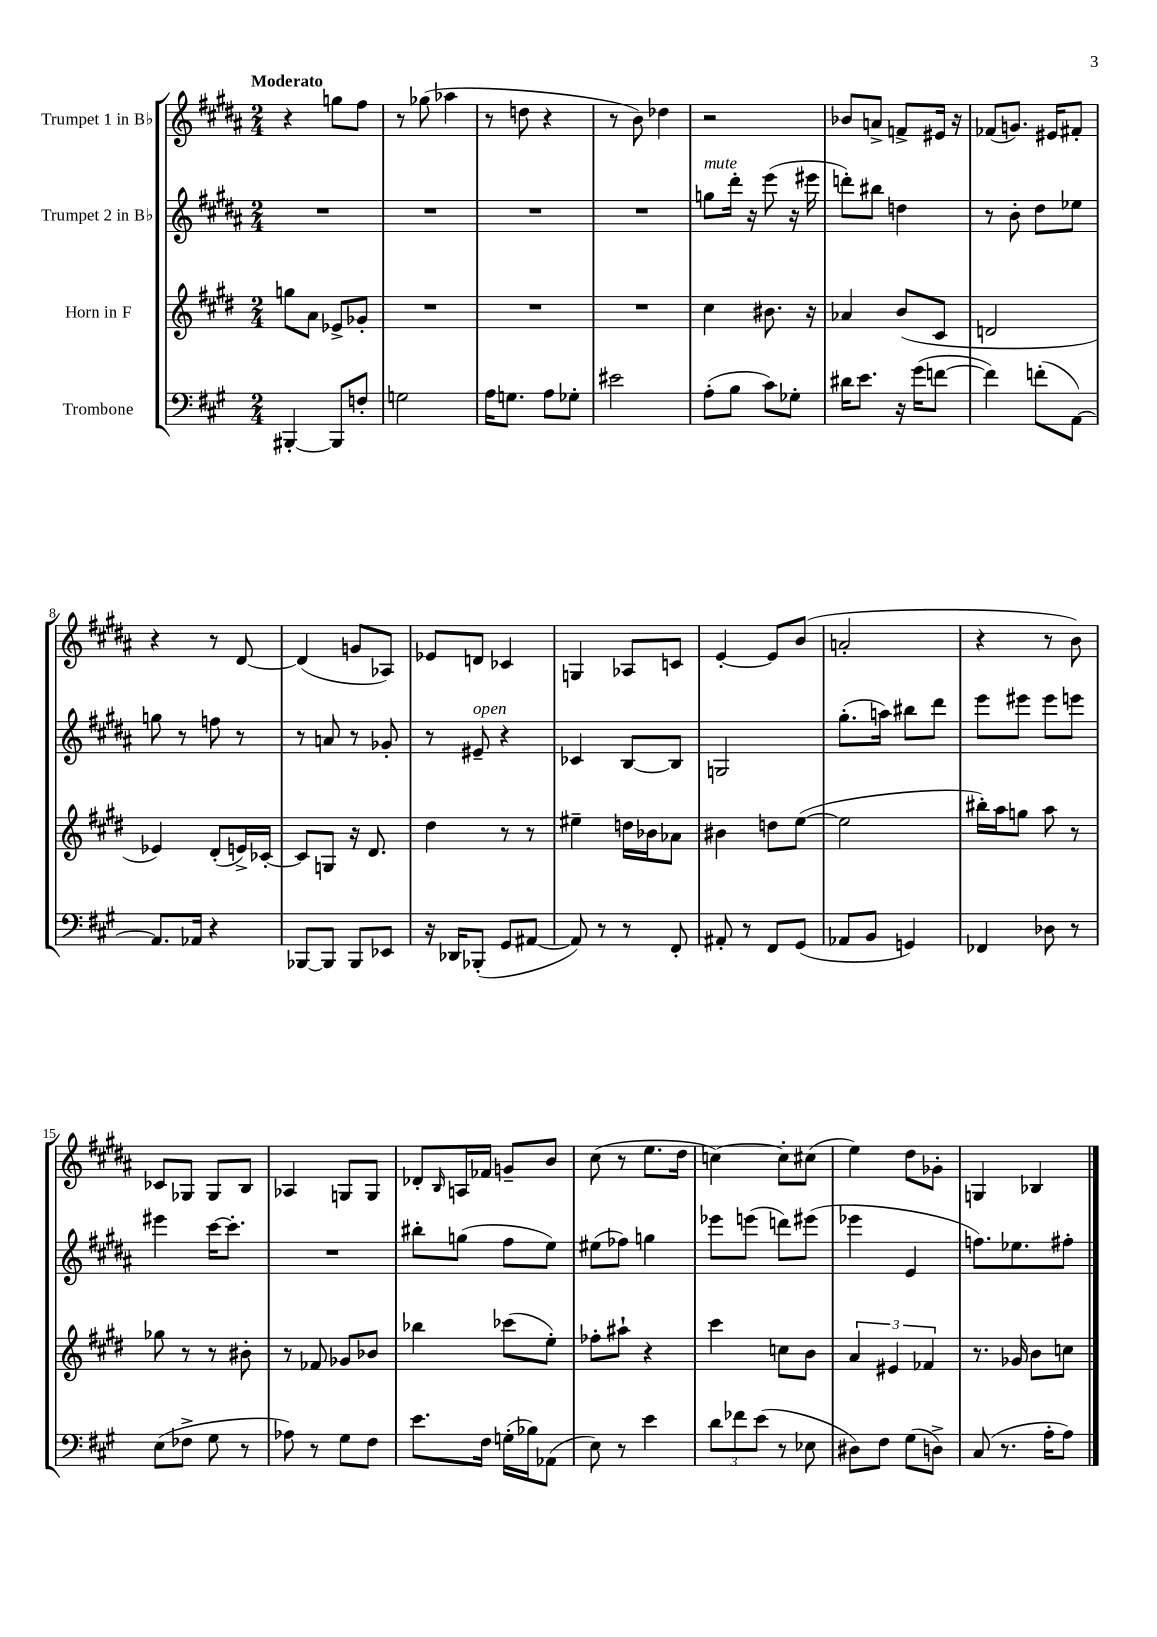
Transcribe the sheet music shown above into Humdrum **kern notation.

**kern	**kern	**kern	**kern
*part4	*part3	*part2	*part1
*staff4	*staff3	*staff2	*staff1
*I"Trombone	*I"Horn in F	*I"Trumpet 2 in B♭	*I"Trumpet 1 in B♭
*clefF4	*clefG2	*clefG2	*clefG2
*k[f#c#g#]	*k[f#c#g#d#]	*k[f#c#g#d#a#]	*k[f#c#g#d#a#]
*M2/4	*M2/4	*M2/4	*M2/4
=1	=1	=1	=1
!	!	!	!LO:TX:a:B:t=Moderato
[4BBB#X'/	8ggn\L	2r	4r
.	8a\J	.	.
8BBB#/L]	8e-X^/L	.	8ggn\L
8Fn'/J	8g-X'/J	.	8ff#\J
=2	=2	=2	=2
2Gn\	2r	2r	8r
.	.	.	(8gg-X\
.	.	.	4aa-X\
=3	=3	=3	=3
16A\KL	2r	2r	8r
8.Gn\J	.	.	.
.	.	.	8ddn\
8A\L	.	.	4r
8G-X'\J	.	.	.
=4	=4	=4	=4
2e#X\	2r	2r	8r
.	.	.	8b\)
.	.	.	4dd-X\
=5	=5	=5	=5
!	!	!LO:TX:a:i:t=mute	!
(8A'\L	4cc#\	8ggn\L	2r
8B\J	.	16ddd#'\Jk	.
.	.	16r	.
8c#\L)	8.b#X\	(8eee\	.
8G-X'\J	.	16r	.
.	16r	16eee#X\	.
=6	=6	=6	=6
16d#X\KL	4a-X/	8dddn'\L)	8b-X/L
8.e\J	.	.	.
.	.	8bb#X\J	8an^/J
16r	(8b/L	4ddn\	8fn^/L
(16g#\KL	.	.	.
[8fn\J	8c#/J	.	16e#X/Jk
.	.	.	16r
=7	=7	=7	=7
4f\])	2dn/	8r	(8f-X/L
.	.	8b'\	8.gn/J)
(8fn'\L	.	8dd#\L	.
.	.	.	16e#X/KL
[8AA\J)	.	8ee-X\J	8f#X'/J
!!LO:LB:g=z
=8	=8	=8	=8
8.AA/L]	4e-X/)	8ggn\	4r
.	.	8r	.
16AA-X/Jk	.	.	.
4r	(8d#'/L	8ffn\	8r
.	16en^/L)	8r	[8d#/
.	[16c-X'/JJ	.	.
=9	=9	=9	=9
[8BBB-X/L	8c-/L]	8r	(4d#/]
8BBB-/J]	8Gn/J	8an/	.
8BBB-/L	16r	8r	8gn/L
.	8.d#/	.	.
8EE-X/J	.	8g-X'/	8A-X/J)
=10	=10	=10	=10
16r	4dd#\	8r	8e-X/L
16DD-X/KL	.	.	.
!	!	!LO:TX:a:i:t=open	!
(8BBB-X'/J	.	8e#X~/	8dn/J
8GG#/L	8r	4r	4c-X/
[8AA#X/J	8r	.	.
=11	=11	=11	=11
8AA#/])	4ee#X~\	4c-X/	4Gn/
8r	.	.	.
8r	16ddn\LL	[8B/L	8A-X/L
.	16b-X\J	.	.
8FF#'/	8a-X\J	8B/J]	8cn/J
=12	=12	=12	=12
8AA#X'/	4b#X\	2Gn/	[4e'/
8r	.	.	.
8FF#/L	8ddn\L	.	8e/L]
(8GG#/J	([8ee\J	.	(8b/J
=13	=13	=13	=13
8AA-X/L	2ee\]	(8.gg#'\L	2an'/
8BB/J	.	.	.
.	.	16aan\Jk)	.
4GGn/)	.	8bb#X\L	.
.	.	8ddd#\J	.
=14	=14	=14	=14
4FF-X/	16bb#X'\LL)	8eee\L	4r
.	16aa\J	.	.
.	8ggn\J	8eee#X\J	.
8D-X\	8aa\	8eee#\L	8r
8r	8r	8eeen\J	8b\)
!!LO:LB:g=z
=15	=15	=15	=15
(8E\L	8gg-X\	4eee#X\	8c-X/L
8F-X^\J	8r	.	8G-X/J
8G#\	8r	[16ccc#\KL	8G-/L
.	.	8.ccc#'\J]	.
8r	8b#X'\	.	8B/J
=16	=16	=16	=16
8A-X\)	8r	2r	4A-X/
8r	8f-X/	.	.
8G#\L	8g-X/L	.	8Gn/L
8F#\J	8b-X/J	.	8G/J
=17	=17	=17	=17
8.e\L	4bb-X\	8bb#X'\L	8d-X'/L
.	.	.	16qqB/
.	.	(8ggn\J	16An/L
16F#\Jk	.	.	16f-X/JJ
(16Gn'\LL	(8ccc-X\L	8ff#\L	8gn~/L
16B-X\J)	.	.	.
(8AA-X\J	8ee'\J)	8ee\J)	8b/J
=18	=18	=18	=18
8E\)	8ff-X'\L	(8ee#X\L	(8cc#\
8r	8aa#X`\J	8ff-X\J)	8r
4e\	4r	4ggn\	8.ee\L
.	.	.	16dd#\Jk
=19	=19	=19	=19
12d\L	4ccc#\	8eee-X\L	[4ccn\)
12f-X\	.	.	.
.	.	(8eeen\J	.
(12e\J	.	.	.
8r	8ccn\L	8dddn\L)	8cc'\L]
8E-X\	8b\J	(8eee#X\J	(8cc#X\J
=20	=20	=20	=20
8D#X\L)	6a/	4eee-X\	4ee\)
8F#\J	.	.	.
.	6e#X/	.	.
(8G#\L	.	4e/	8dd#\L
.	6f-X/	.	.
8Dn^\J)	.	.	8g-X'\J
=21	=21	=21	=21
(8C#/	8.r	8.ffn\L)	4Gn/
8.r	.	.	.
.	16g-X/	8.ee-X\	.
.	8b\L	.	4B-X/
16A'\KL	.	.	.
8A\J)	8ccn\J	8ff#X'\J	.
==	==	==	==
*-	*-	*-	*-
